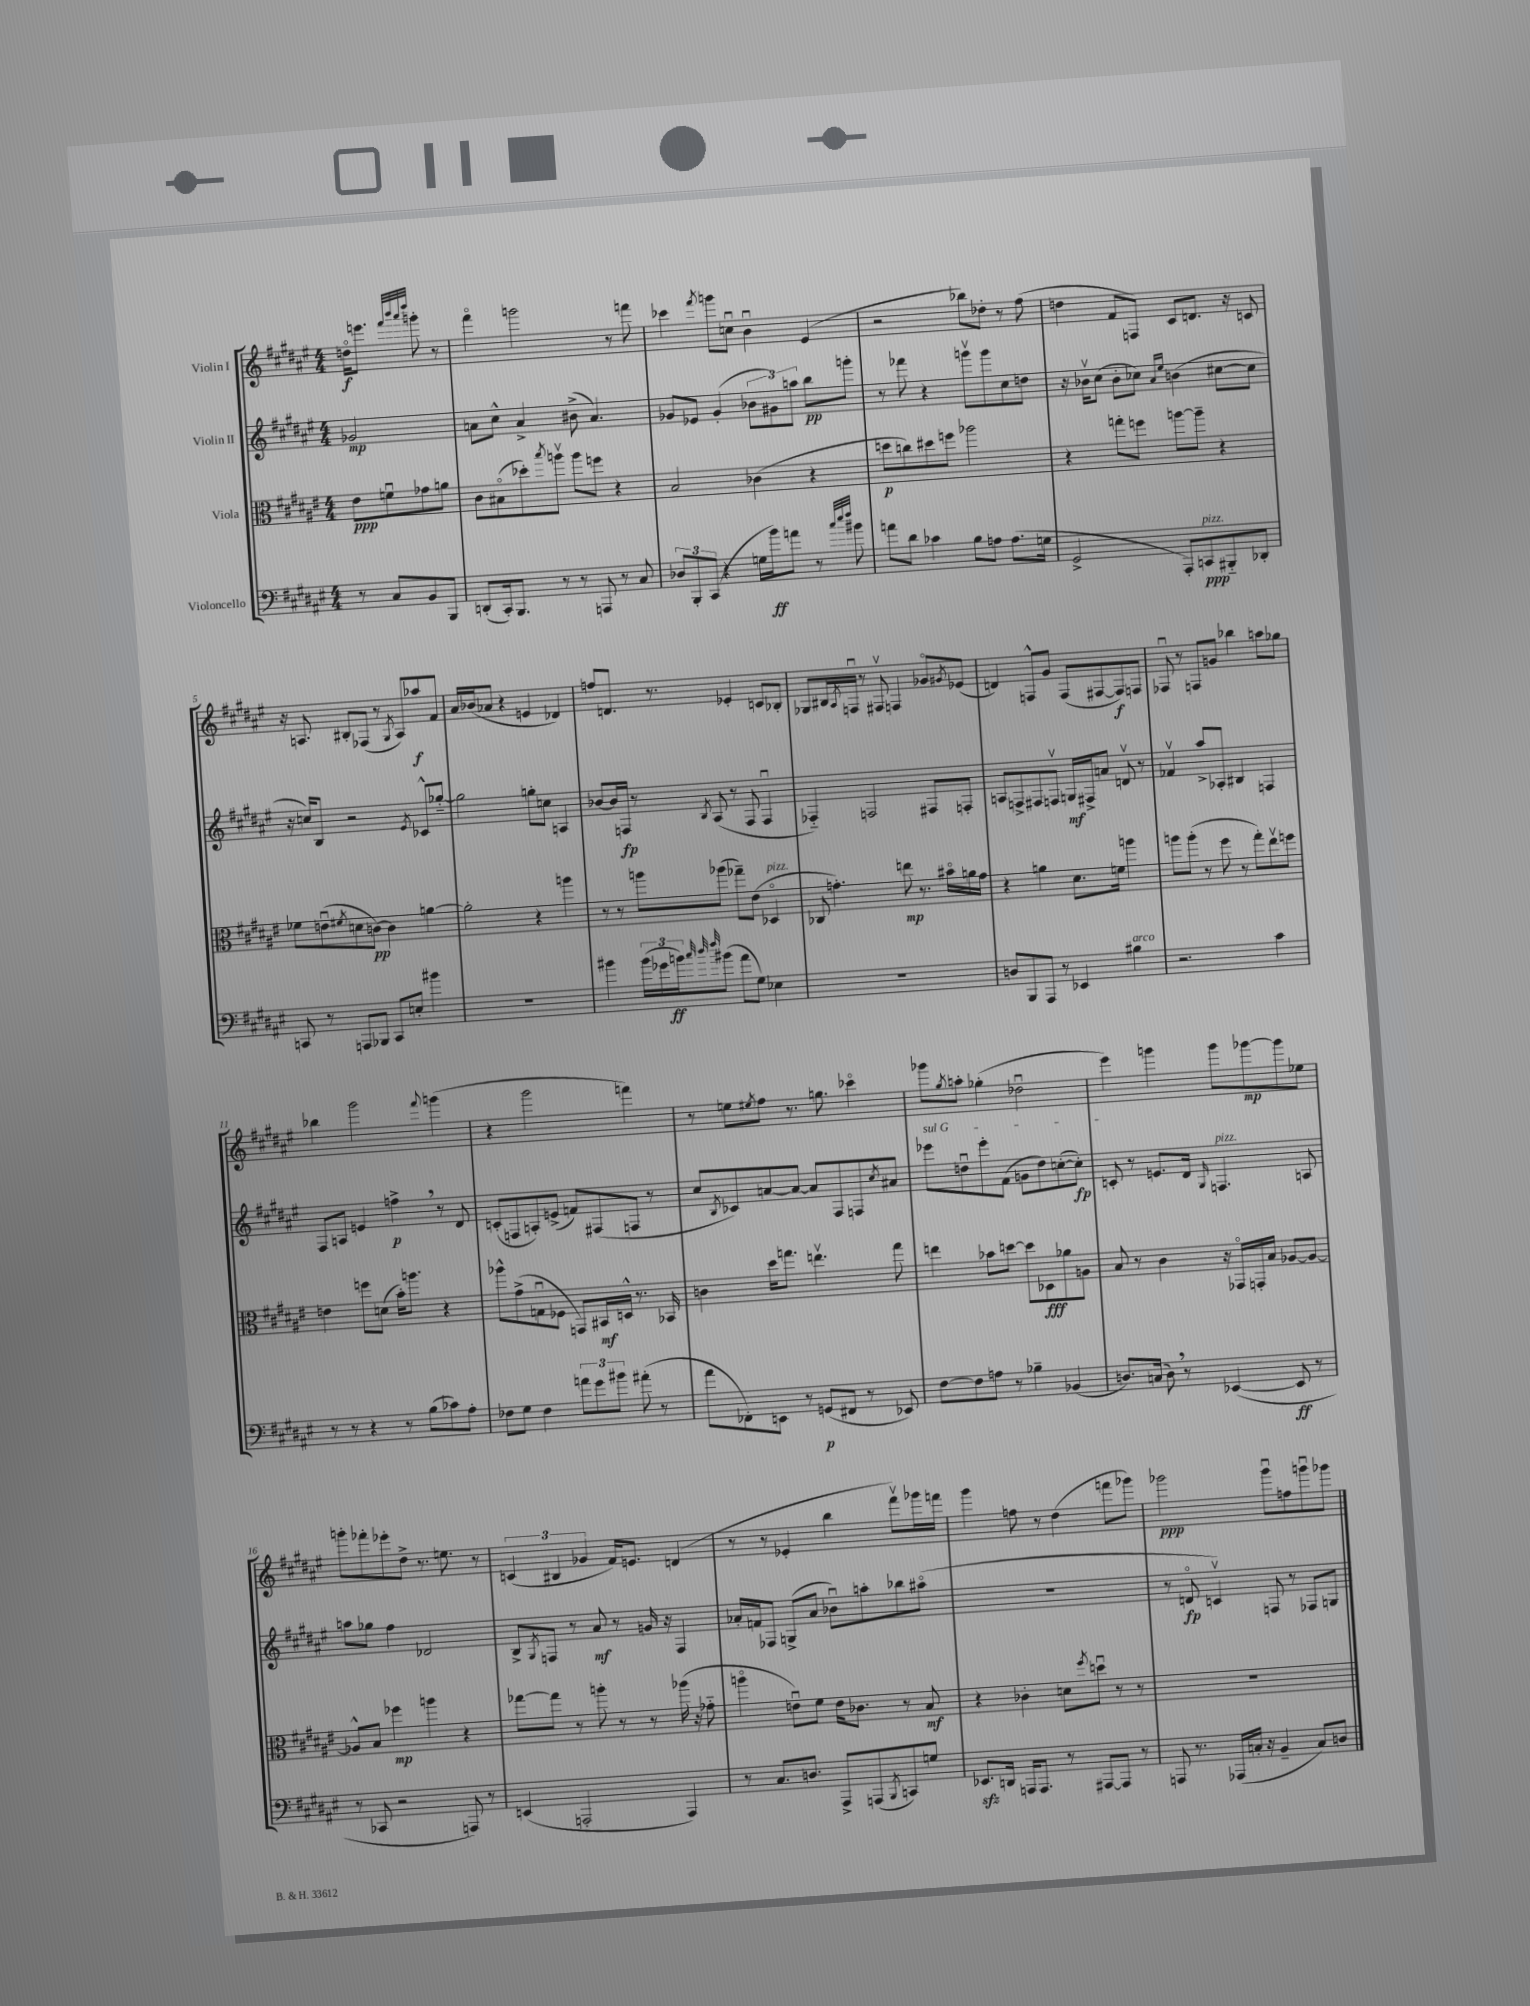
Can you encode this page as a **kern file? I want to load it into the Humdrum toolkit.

**kern	**kern	**kern	**kern
*staff4	*staff3	*staff2	*staff1
*clefF4	*clefC3	*clefG2	*clefG2
*k[f#c#g#d#a#e#]	*k[f#c#g#d#a#e#]	*k[f#c#g#d#a#e#]	*k[f#c#g#d#a#e#]
*M4/4	*M4/4	*M4/4	*M4/4
8r	8e#	2g-	16ddo
.	.	.	8.eee
8C#	8fu	.	.
.	.	.	32qqfff#
.	.	.	32qqbbb
.	.	.	32qqaaa#
.	.	.	32qqdddd#
8BB	8g-	.	8ggg'
8BBB	8a	.	8r
=	=	=	=
(8DD'	8c#	8a	4fff#o
16CC#')	(8B#o	8cc#^^	.
8.BBB	.	.	.
.	8dd-')	4a^	2ggg
.	8qbb	.	.
8r	8aav	.	.
8r	8aa	(8b#^	.
8AAA	8ff	4.a)	.
8r	4r	.	8r
8C#	.	.	8fff
=	=	=	=
12D-	2B	8g-	4ccc-
12BBB'	.	.	.
.	.	8e-	.
(12CC#	.	.	.
.	.	.	8qfff#
4r	.	(4g-'	8ggg
.	.	.	8ccu
16G	(4c-	12b-	4bu
16b)	.	.	.
.	.	12g#)	.
8a	.	.	.
.	.	12aa	.
8r	4r	8bb	(4e#
32qqcc#	.	.	.
32qqee#	.	.	.
32qqff#	.	.	.
8b#	.	8ggg'	.
=	=	=	=
8a	8dd	8r	2r
8d#	8cc)	8fff-	.
4c-	8dd#	4r	.
.	8ff	.	.
8B	2aa-	8gggv	8bb-)
8A	.	8ggg	8dd-'
(8.A	.	8cc#	8r
.	.	8dd	(8ff#
16G	.	.	.
=	=	=	=
2GG#^	4r	16r	4dd
.	.	16b-v	.
.	.	(8cc#	.
.	8gg'	8b-'	8f#
.	8ff	8cc-)	8F)
.	.	16qqa#	.
.	.	16qqee#	.
8AAA#')	[8aa	(4b	8c#
8CC	8aa~]	.	8.d
8BBB#'~	4r	[8cc#	.
.	.	.	16r
8DD-'	.	8cc#]	8c
=	=	=	=
8CC	8f-	16r	16r
.	.	16cc)	8.A
8r	(8eu	8B	.
.	8qf#	.	.
8AAA	8d	2r	8B#'
8BBB-	[8c)	.	(8F-
8CC	4c]	.	8r
.	.	.	8qG#
8E'	.	.	8A)
.	.	8qe#	.
4b#	[4a	8c-^^	8aa-
.	.	[8gg-'~	8f#
=	=	=	=
1r	2a']	2gg-]	16a#
.	.	.	(16b-
.	.	.	8a-
.	.	.	4r
.	4r	8gg'	4e
.	.	8cc	.
.	4aa	4A	4d-)
=	=	=	=
4b#	8r	[8b-	8ff
.	8r	16b-]	8.d
.	.	16F	.
(24b#	8aa	8r	.
24g-	.	.	.
.	.	.	8.r
24b)	.	.	.
32qqcc#	.	.	.
32qqdd#	.	.	.
32qqff#	.	8qB	.
(8b#	(8aa-	(8A#	.
8a#	8gg-~)	8r	4e-'
8G#)	(8e#	8F	.
4E-	4D-o	4Fu	8c
.	.	.	8B-'
=	=	=	=
1r	8C-	4F-'~)	8G-
.	4.g')	.	16B#
.	.	.	8qA#
.	.	.	16Fu
.	.	2F	8r
.	.	.	8F#v
.	8ee	.	4F
.	8.r	.	.
.	.	8F#	8g-o
.	16b#o	.	.
.	.	.	8qg#
.	16a	8F'	(8e-
.	16g	.	.
=	=	=	=
8D	4r	8A	4d)
8BBB	.	8F^	.
8AAA#	4a	8F#	8F^^
8r	.	8Fv	8g#
4EE-	8.d#	16G	(8F
.	.	16F#^	.
.	.	8a	[8F#
.	16f	.	.
4B#	4aa	8dv	8F#])
.	.	8r	8F
=	=	=	=
2.r	8aa	4f-v	8F-u
.	(8aa'	.	8r
.	8r	8aa#^	8F
.	8ff#	8A-'	8g
.	8r	4B#	4bb-
.	8gg#')	.	.
4c#	8ee#v	4F	8aa
.	8ff	.	8gg-
=	=	=	=
8r	4e	8F#	4bb-
8r	.	8A	.
4r	8ff	4e	2ggg#
.	(8d	.	.
8r	16b')	4ff^	.
.	8.aa	.	.
(8B	.	.	.
.	.	.	8qqfff#
8c-)	4r	8r	(4ggg
8A#'	.	8d#	.
=	=	=	=
8F-	8aa-^^	(8c'	4r
8G#	(8g#^	8F	.
4F-	8Gu	8A')	2ggg#
.	8F-	(8e^	.
12a	8GG)	8f)	.
12g#	.	.	.
.	16BB#	(8F#	.
12b#	.	.	.
.	16D^^	.	.
(8a#'	8.r	8F	4fff)
8r	.	8r	.
.	16BB-	.	.
=	=	=	=
8a#	4c	8cc#	8r
.	.	8qB	.
8FF-')	.	8c-)	8ee
.	.	.	8qee#
8EE	16dd#	[8a	8ff#
.	8.gg	.	.
8r	.	8a_	8.r
(8GG	4.eev	8a]	.
.	.	.	8.gg
8FF#	.	8F#	.
8r	.	8F	4ccc-o
.	.	8qcc#	.
8EE-)	8gg	8a#	.
=	=	=	=
[8F#	4ee	8eee-	8ggg-
.	.	.	8qgg#
8F#]	.	8ddu	8aa'
8A	8b-	8eee-'	(4gg-'
8r	[8dd	(8f#	.
4B-~	8dd]	8g	2dd-u
.	8D-	8dd)	.
(4BB-	8a-	([8cc'	.
.	8A	8cc'])	.
=	=	=	=
8.D)	8B	8c'	4eee#)
.	8r	8r	.
(16C	.	.	.
8D)	4c#	8.e	4ggg
8r	.	.	.
.	.	16d#	.
.	.	16qqG#	.
([4EE-	16r	4.F	8ggg
.	16GG-o	.	.
.	16GG'	.	[8ggg-
.	16B	.	.
8EE-]	[8A-	.	8ggg-]
8r	8A-_	8A	8ee-
=	=	=	=
8r	8A-^^]	8aa	8ggg'
8CC-	8B	8gg-	8fff-'
2r	4ff-	4ff#	8eee-'
.	.	.	8dd#^
.	4aa	2d-	8.r
.	.	.	8.ee
8AAA)	4r	.	.
8r	.	.	8r
=	=	=	=
(4EE	[8gg-	8B^	(6c
.	.	8qG#	.
.	8gg-]	8F	.
.	.	.	6B#
2AAA'	8r	8r	.
.	.	.	6g-
.	8aa'	8a#	.
.	8r	8r	16f#)
.	.	.	8.e
.	8r	16g	.
.	.	16r	.
4AAA)	(16aa-	4F	(4d
.	16r	.	.
.	8g-'~	.	.
=	=	=	=
8r	4aao	16a-'	8r
.	.	16f	.
8.C#	.	8F-	8r
.	8eu)	(8G^	4e-'
8.D	.	.	.
.	8f#	8a-	.
8AAA#^	16e	8b-u)	4bb
.	8.c-	.	.
(8AAA	.	8aa'	.
8qBBB	.	.	.
8CC)	8r	8bb-	8fff#v)
8G	8B	(8aa#o	16ggg-
.	.	.	16fff
=	=	=	=
8.EE-	4r	1r	4ggg#
16DD	.	.	.
16AAA	4c-'	.	8ff
8.AAA	.	.	.
.	.	.	8r
8r	8d	.	(4dd#
.	8qff#	.	.
[8AAA#	8ddu	.	.
8AAA#]	8r	.	8fff
8r	8r	.	8ggg-)
=	=	=	=
8AAA	1r	8r	2ggg-
8.r	.	8do	.
.	.	4cv)	.
(16AAA-	.	.	.
16C'	.	.	.
16r	.	.	.
4BB~	.	8F	8ggg-u
.	.	8r	8ff
8C)	.	8F-	8gggu
8D	.	8G	8ggg-
==	==	==	==
*-	*-	*-	*-
